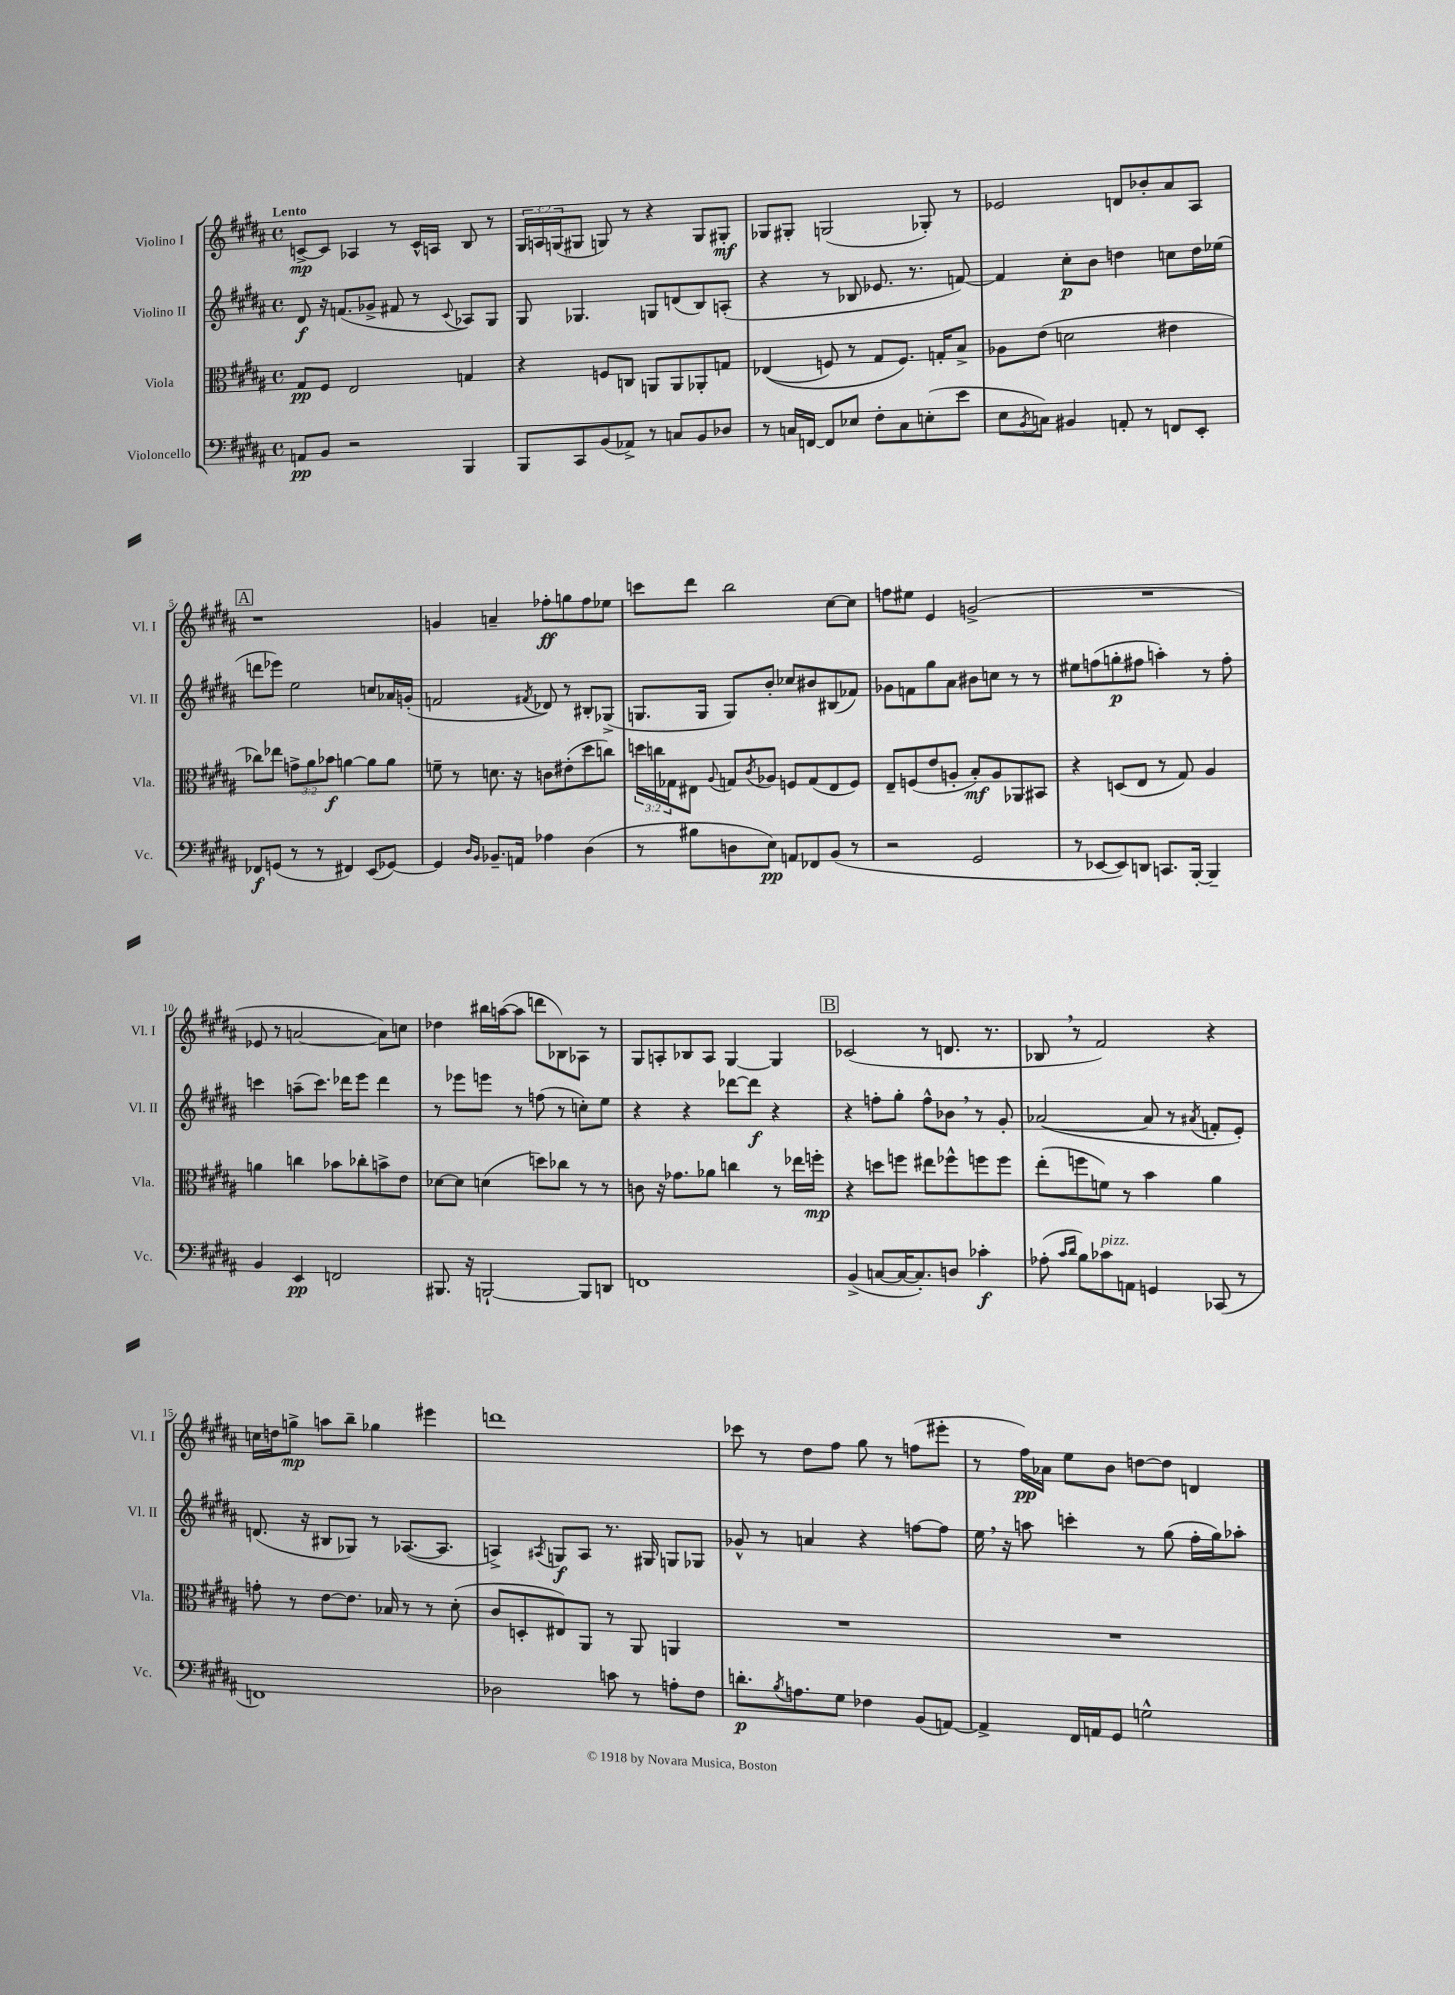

**kern	**dynam	**kern	**dynam	**kern	**dynam	**kern	**dynam
*part4	*part4	*part3	*part3	*part2	*part2	*part1	*part1
*staff4	*staff4	*staff3	*staff3	*staff2	*staff2	*staff1	*staff1
*I"Violoncello	*	*I"Viola	*	*I"Violino II	*	*I"Violino I	*
*I'Vc.	*	*I'Vla.	*	*I'Vl. II	*	*I'Vl. I	*
*clefF4	*	*clefC3	*	*clefG2	*	*clefG2	*
*k[f#c#g#d#a#]	*	*k[f#c#g#d#a#]	*	*k[f#c#g#d#a#]	*	*k[f#c#g#d#a#]	*
*M4/4	*	*M4/4	*	*M4/4	*	*M4/4	*
*met(c)	*	*met(c)	*	*met(c)	*	*met(c)	*
=1	=1	=1	=1	=1	=1	=1	=1
!	!	!	!	!	!	!LO:TX:a:B:t=Lento	!
8AAn/L	pp	8G#/L	pp	8d#/	f	[8cn^/L	mp
8BB/J	.	8F#/J	.	16r	.	8c/J]	.
.	.	.	.	(8.fn/L	.	.	.
2r	.	2E/	.	.	.	4A-X/	.
.	.	.	.	8g-X^/J	.	.	.
.	.	.	.	8f#X/	.	8r	.
.	.	.	.	8r	.	16c^^/LL	.
.	.	.	.	.	.	16An/JJ	.
.	.	.	.	8qqc#/	.	.	.
4BBB/	.	4Gn/	.	8A-X/L)	.	8B/	.
.	.	.	.	8G#/J	.	8r	.
=2	=2	=2	=2	=2	=2	=2	=2
8BBB/L	.	4r	.	8G#/	.	24G#/LL	.
.	.	.	.	.	.	24An/	.
.	.	.	.	.	.	(24Gn/J	.
8CC#/	.	.	.	4.G-X/	.	8G#X/J	.
(8BB/	.	8Fn/L	.	.	.	8Gn/)	.
8AA-X^/J)	.	8Cn/J	.	.	.	8r	.
8r	.	8AAn/L	.	8Gn/L	.	4r	.
8Cn/L	.	8AA/	.	(8dn/	.	.	.
8BB/	.	8AA-X'/	.	8B/)	.	8G/L	.
8D-X/J	.	8Gn/J	.	(8An'/J	.	8G#X'/J	mf
=3	=3	=3	=3	=3	=3	=3	=3
8r	.	((4E-X/	.	4r	.	8G-X/L	.
16Cn/LL	.	.	.	.	.	8G#X'/J	.
[16FFn/JJ	.	.	.	.	.	.	.
8FF/L]	.	8Fn/)	.	8r	.	(2Gn/	.
8E-X/J	.	8r	.	8B-X/	.	.	.
8F#'\L	.	8G#/L	.	8.e-X/	.	.	.
8C\	.	8.F/J)	.	.	.	.	.
.	.	.	.	8.r	.	.	.
(8En'\	.	.	.	.	.	8G-X'/)	.
.	.	16Gn'/KL	.	.	.	.	.
8e\J	.	8B^/J	.	[8fn/)	.	8r	.
=4	=4	=4	=4	=4	=4	=4	=4
8E\L	.	8A-X\L	.	4f/]	.	2e-X/	.
8qBB/	.	.	.	.	.	.	.
8Cn\J)	.	(8e\J	.	.	.	.	.
4BB#X/	.	2dn\	.	8cc#'\L	p	.	.
.	.	.	.	8b\J	.	.	.
8AAn'/	.	.	.	4ddn\	.	8dn/L	.
8r	.	.	.	.	.	8b-X'/	.
8FFn/L	.	4e#X\	.	8ccn\L	.	8a#/	.
8EE'/J	.	.	.	16dd\L	.	8A#/J	.
.	.	.	.	(16ee-X\JJ	.	.	.
!!LO:LB:g=z
!!LO:REH:place=s1:t=A
=5	=5	=5	=5	=5	=5	=5	=5
8FF-X/L	f	8cc-X\L)	.	8dddn\L	.	1r	.
(8GGn/J	.	8ee-X\J	.	8eee-X\J)	.	.	.
8r	.	12gn^\L	.	2ee\	.	.	.
.	.	12a#\	.	.	.	.	.
8r	.	.	.	.	.	.	.
.	.	12b-X\J	f	.	.	.	.
4FF#X/)	.	[4an\	.	.	.	.	.
(8EE/L	.	8a\L]	.	8ccn/L	.	.	.
[8GG-X/J)	.	8a\J	.	16a-X/L	.	.	.
.	.	.	.	(16gn'/JJ	.	.	.
=6	=6	=6	=6	=6	=6	=6	=6
4GG-/]	.	8fn~\	.	2fn/	.	4gn/	.
.	.	8r	.	.	.	.	.
16qqD#/LL	.	.	.	.	.	.	.
16qqBB/JJ	.	.	.	.	.	.	.
8.BB-X~/L	.	8.dn\	.	.	.	4an~/	.
16AAn/Jk	.	16r	.	.	.	.	.
.	.	.	.	8qf#X/	.	.	.
4A-X\	.	8cn\L	.	8d-X/)	.	8ff-X'\L	ff
.	.	(8e#X'\	.	8r	.	8ggn\	.
(4D#\	.	8dd#\	.	8B#X'/L	.	8ff-\	.
.	.	8ccn\J)	.	(8G-X^/J	.	8ee-X\J	.
=7	=7	=7	=7	=7	=7	=7	=7
8r	.	24ddn\LL	.	8.Gn/L	.	8cccn\L	.
.	.	24ccn\	.	.	.	.	.
.	.	24G-X\J	.	.	.	.	.
8B#X\L	.	8E#X\J	.	.	.	8ddd#\J	.
.	.	.	.	16G/Jk	.	.	.
.	.	8qqA#/	.	.	.	.	.
8Dn\	.	8Gn/L	.	8G/L)	.	2bb\	.
.	.	8qc#/	.	.	.	.	.
8E\J)	pp	8A-X/J	.	8b'/J	.	.	.
8AAn/L	.	8Fn/L	.	8cc-X/L	.	.	.
8FF-X/	.	(8G/	.	8b#X/	.	.	.
(8BB/J	.	8E#/	.	(8B#X/	.	[8cc#\L	.
8r	.	8F/J)	.	8f-X/J)	.	8cc#\J]	.
=8	=8	=8	=8	=8	=8	=8	=8
2r	.	8E~/L	.	8g-X\L	.	8ffn\L	.
.	.	(8Fn/	.	8fn\	.	8ee#X\J	.
.	.	8e/	.	8gg#\	.	4e/	.
.	.	8An'/J	.	8a#\J	.	.	.
2GG#/	.	8B'/L)	mf	8b#X\L	.	(2gn^/	.
.	.	8A/	.	8ccn\J	.	.	.
.	.	8AA-X/	.	8r	.	.	.
.	.	8BB#X/J	.	8r	.	.	.
=9	=9	=9	=9	=9	=9	=9	=9
8r	.	4r	.	8ee#X\L	.	1r	.
[8EE-X/L	.	.	.	(8ffn\	.	.	.
8EE-/])	.	(8Dn/L	.	8ggn'\	p	.	.
8DDn/J	.	8E/J	.	8ff#X\J	.	.	.
8.CCn/L	.	8r	.	4aan'\)	.	.	.
.	.	8G#/)	.	.	.	.	.
[16BBB'/Jk	.	.	.	.	.	.	.
4BBB~/]	.	4A#/	.	8r	.	.	.
.	.	.	.	8ff#'\	.	.	.
!!LO:LB:g=z
=10	=10	=10	=10	=10	=10	=10	=10
4BB/	.	4an\	.	4cccn\	.	8e-X/	.
.	.	.	.	.	.	8r	.
4EE/	pp	4ccn\	.	(8aan~\L	.	[2an/	.
.	.	.	.	8.ccc\J)	.	.	.
2FFn/	.	8b-X\L	.	.	.	.	.
.	.	.	.	16ddd-X\KL	.	.	.
.	.	8cc-X'\	.	8eee\J	.	.	.
.	.	8bn^\	.	4ddd-\	.	8a\L])	.
.	.	8e\J	.	.	.	8ccn\J	.
=11	=11	=11	=11	=11	=11	=11	=11
8.BBB#X/	.	[8d-X\L	.	8r	.	4dd-X\	.
.	.	8d-\J]	.	8eee-X\L	.	.	.
16r	.	.	.	.	.	.	.
[2BBBn`/	.	(4dn\	.	8eeen\J	.	16bb#X\LL	.
.	.	.	.	.	.	([16aan\J	.
.	.	.	.	8r	.	8aa\J]	.
.	.	8ddn\L)	.	(8ffn\	.	8dddn\L	.
.	.	8cc-X\J	.	8r	.	8B-X\)	.
8BBB/L]	.	8r	.	8ccn'\L)	.	8A-X\J	.
8DDn/J	.	8r	.	8ee\J	.	8r	.
=12	=12	=12	=12	=12	=12	=12	=12
1FFn	.	8cn\	.	4r	.	8G#/L	.
.	.	16r	.	.	.	8An'/	.
.	.	8.g-X\L	.	.	.	.	.
.	.	.	.	4r	.	8B-X/	.
.	.	8a-X\J	.	.	.	8A/J	.
.	.	4ccn\	.	[8ddd-X\L	.	[4G#/	.
.	.	.	.	8ddd-\J]	f	.	.
.	.	8r	.	4r	.	4G#/]	.
.	.	16ee-X\LL	.	.	.	.	.
.	.	16ffn'\JJ	mp	.	.	.	.
!!LO:REH:place=s1:t=B
=13	=13	=13	=13	=13	=13	=13	=13
(4BB^/	.	4r	.	4r	.	(2c-X/	.
[8Cn/L	.	8ddn\L	.	8ffn'\L	.	.	.
16C/K_	.	8ffn\J	.	8gg#'\J	.	.	.
8.C'/])	.	.	.	.	.	.	.
.	.	8ee#X\L	.	8ff^^\L	.	8r	.
8Dn/J	.	8ff-X^^\	.	8b-X,\J	.	8.dn/	.
4c-X'\	f	8ffn\	.	8r	.	.	.
.	.	.	.	.	.	8.r	.
.	.	8ff\J	.	8g#'/	.	.	.
=14	=14	=14	=14	=14	=14	=14	=14
(8A-X'\	.	(8ee'\L	.	([2a-X/	.	8B-X,/	.
16qqc#/LL	.	.	.	.	.	.	.
16qqd#/JJ	.	.	.	.	.	.	.
8B\L)	.	8ffn\	.	.	.	8r	.
!LO:TX:a:i:t=pizz.	!	!	!	!	!	!	!
8c-X\	.	8fn\J)	.	.	.	2f#/)	.
8AAn\J	.	8r	.	.	.	.	.
4GGn/	.	4b\	.	8a-/]	.	.	.
.	.	.	.	8r	.	.	.
.	.	.	.	8qa#X/	.	.	.
(8CC-X/	.	4a#\	.	8fn'/L	.	4r	.
8r	.	.	.	8e'/J)	.	.	.
!!LO:LB:g=z
=15	=15	=15	=15	=15	=15	=15	=15
1FFn)	.	8gn'\	.	(8.dn/	.	16ccn\LL	.
.	.	.	.	.	.	16ddn\J	.
.	.	8r	.	.	.	8ggn^\J	mp
.	.	.	.	16r	.	.	.
.	.	[8e\L	.	8B#X/L	.	8aan\L	.
.	.	8.e\J]	.	8G-X/J)	.	8bb~\J	.
.	.	.	.	8r	.	4gg-X\	.
.	.	16B-X/	.	.	.	.	.
.	.	8r	.	([8.A-X/L	.	.	.
.	.	8r	.	.	.	4eee#X\	.
.	.	.	.	8.A-/J]	.	.	.
.	.	(8d#'\	.	.	.	.	.
=16	=16	=16	=16	=16	=16	=16	=16
2D-X\	.	8c#/L	.	4An^/)	.	1dddn	.
.	.	8Dn'/	.	.	.	.	.
.	.	.	.	8qA#X/	.	.	.
.	.	8E#X/)	.	8Gn/L	f	.	.
.	.	8AA#/J	.	8A#/J	.	.	.
8cn\	.	8r	.	8.r	.	.	.
8r	.	8AA#/	.	.	.	.	.
.	.	.	.	16G#X/	.	.	.
8An'\L	.	4AAn/	.	8Gn/L	.	.	.
8F#\J	.	.	.	8G-X/J	.	.	.
=17	=17	=17	=17	=17	=17	=17	=17
8.dn'\L	p	1r	.	8g-X^^/	.	8ccc-X\	.
.	.	.	.	8r	.	8r	.
8qB/	.	.	.	.	.	.	.
8.An\	.	.	.	.	.	.	.
.	.	.	.	4an/	.	8dd#\L	.
8G#\J	.	.	.	.	.	8ff#\J	.
4F-X\	.	.	.	4r	.	8gg#\	.
.	.	.	.	.	.	8r	.
(8BB/L	.	.	.	[8ffn\L	.	(8ffn\L	.
[8AAn/J)	.	.	.	8ff\J]	.	8eee#X'\J	.
=18	=18	=18	=18	=18	=18	=18	=18
4AA^/]	.	1r	.	16ee,\	.	8r	.
.	.	.	.	16r	.	.	.
.	.	.	.	8aan\	.	16ff#\LL)	pp
.	.	.	.	.	.	16a-X\JJ	.
16FF#/LL	.	.	.	4cccn'\	.	8ee\L	.
16AAn/J	.	.	.	.	.	.	.
8GG#/J	.	.	.	.	.	8b\J	.
2Gn^^\	.	.	.	8r	.	[8ddn\L	.
.	.	.	.	(8gg#\	.	8dd\J]	.
.	.	.	.	16ff#'\LL	.	4dn/	.
.	.	.	.	16gg#\J)	.	.	.
.	.	.	.	8aa-X'\J	.	.	.
==	==	==	==	==	==	==	==
*-	*-	*-	*-	*-	*-	*-	*-
